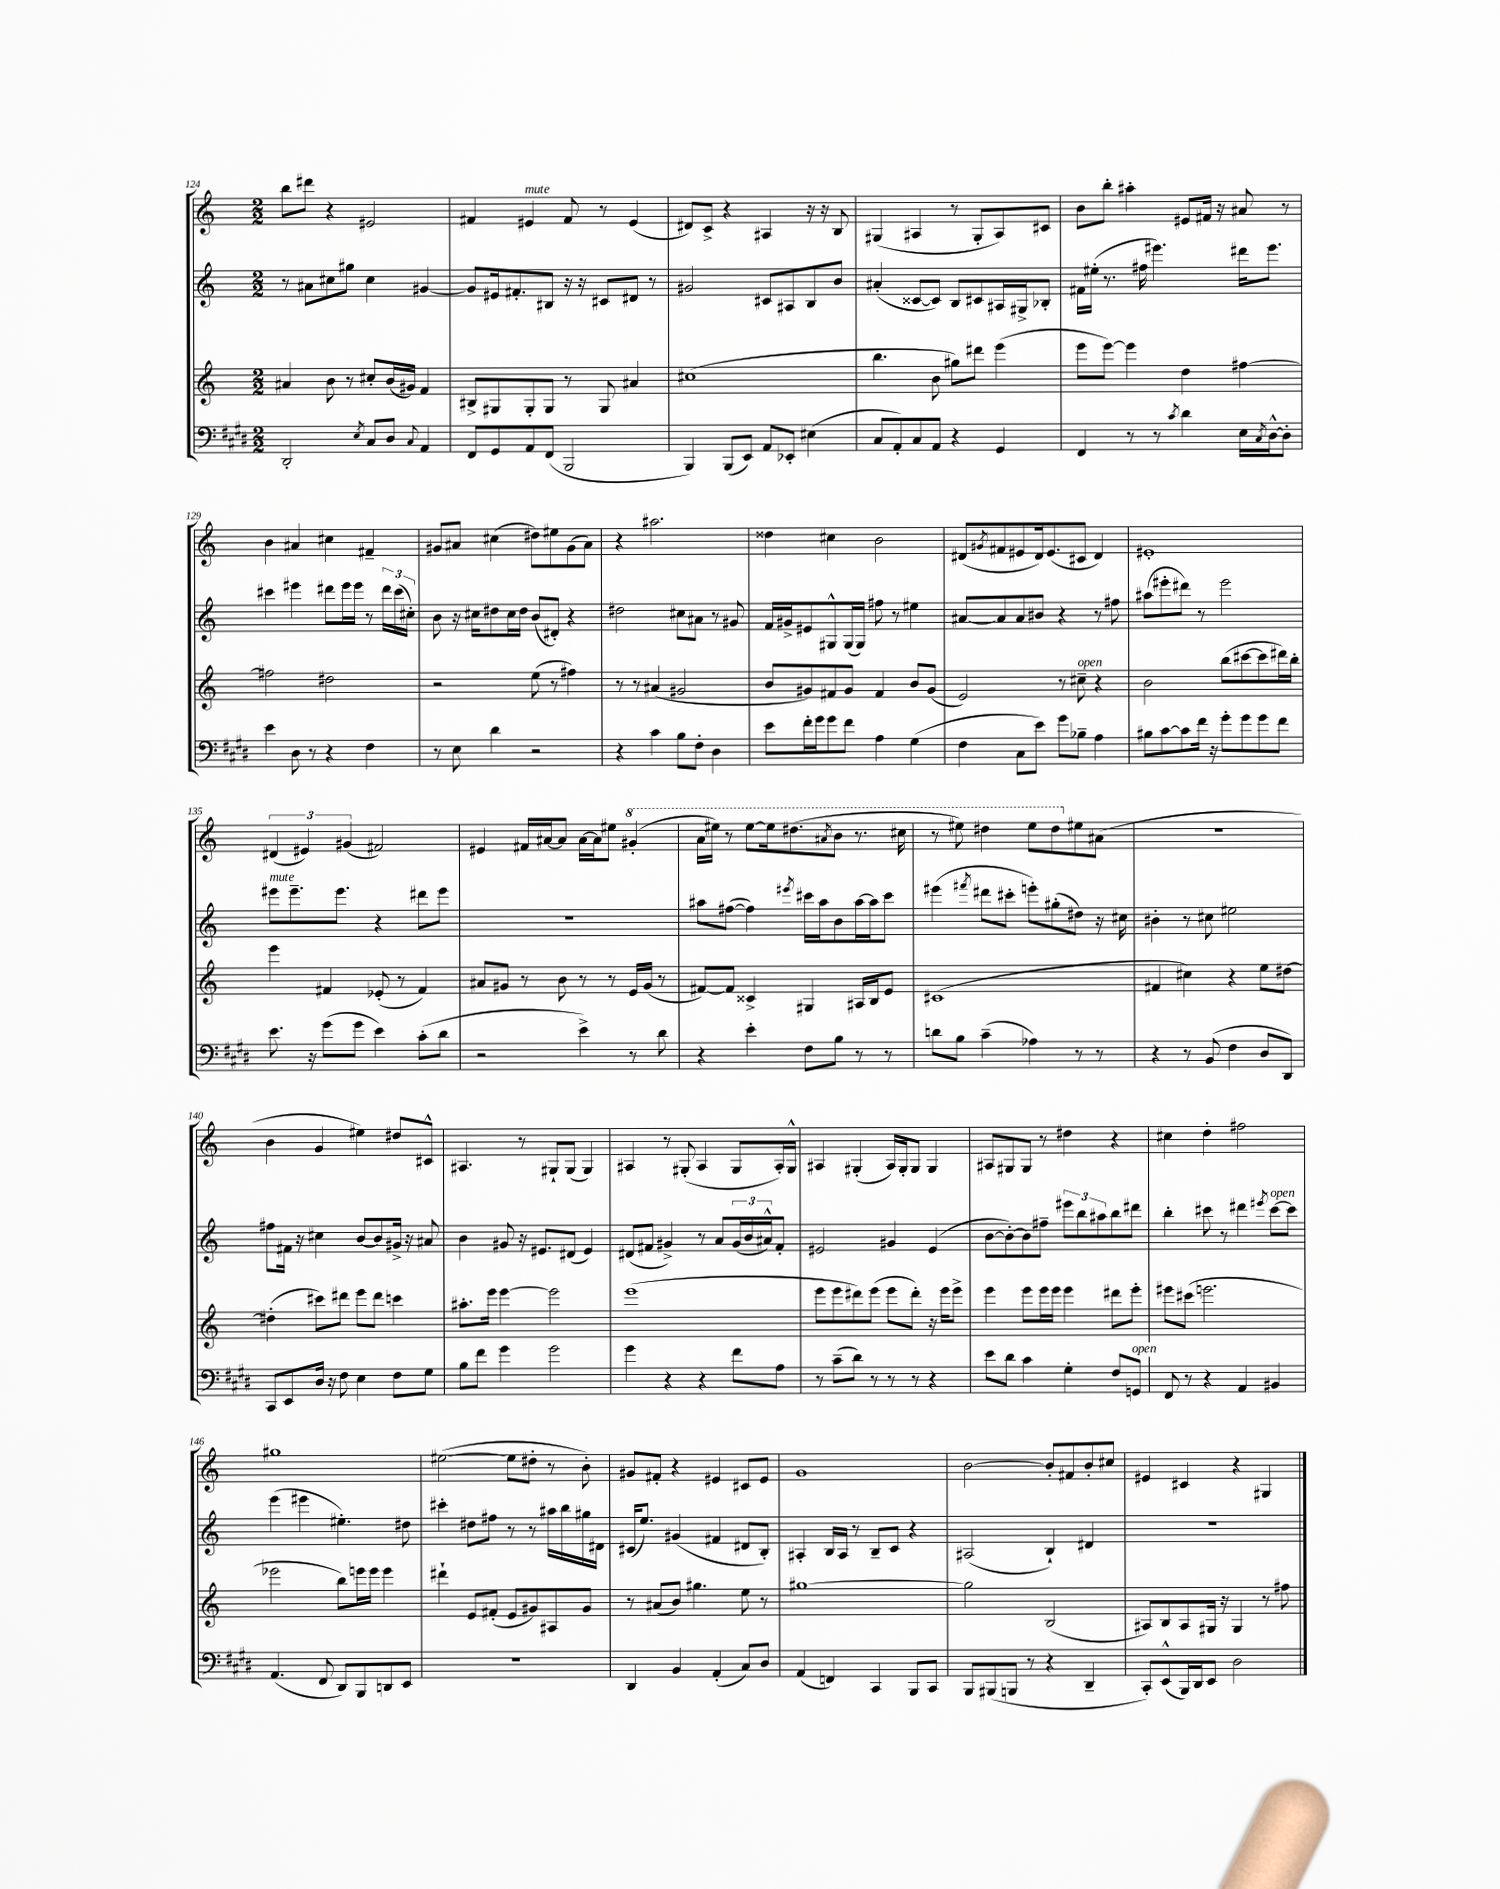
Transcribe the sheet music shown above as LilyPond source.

<<
\new StaffGroup <<
\new Staff = "s0" {
    \clef treble \key c \major \numericTimeSignature \time 2/2
    b''8 dis'''8 r4 eis'2 |
    fis'4 eis'4^\markup { \italic "mute" } fis'8 r8 eis'4( |
    dis'8) c'8-> r4 ais4 r16 r16 b8 |
    gis4( ais4 r8 gis8-. ais8) cis'8 |
    b'8 b''8-. ais''4-. eis'8 fis'16 r16 ais'8 r8 |
    b'4 ais'4 cis''4 fis'4-- |
    gis'8 ais'8 cis''4( dis''8) eis''8 gis'8( ais'8) |
    r4 ais''2. |
    disis''4 cis''4 b'2 |
    dis'8( \acciaccatura { gis'8 } fis'8 eis'8 dis'16) eis'8.( cis'8 dis'4) |
    eis'1-. |
    \tuplet 3/2 { dis'4( eis'4) gis'4( } fis'2) |
    eis'4 fis'16 ais'16~ ais'8 ais'16~ ais'16 eis''8 \ottava #1 gis''4-.( |
    a''16 eis'''16) r8 eis'''8~ eis'''16 dis'''8.( \acciaccatura { ais''8 } b''8 r8. cis'''16 |
    r8 eis'''8) dis'''4 eis'''8 dis'''8 \ottava #0 eis''8 ais'8( |
    R1 |
    b'4 g'4 eis''4) dis''8 cis'8-^ |
    ais4. r8 gis8-! gis8( gis4) |
    ais4 r8 gis8-.( ais4 gis8 ais16-.) gis16-^ |
    ais4 gis4-.( ais16) gis16-. gis8 gis4 |
    ais8 gis8 gis8 r8 dis''4 r4 |
    cis''4 d''4-. fis''2 |
    gis''1 |
    eis''2~( eis''8 dis''8-. r8 b'8-.) |
    gis'8 fis'8-. r4 eis'4 cis'8 eis'8 |
    g'1 |
    b'2~ b'8-. fis'8 b'8-. cis''8 |
    eis'4 cis'4 r4 gis4 \bar "|." |
}
\new Staff = "s1" {
    \clef treble \key c \major \numericTimeSignature \time 2/2
    r8 ais'8 cis''8 gis''8 cis''4 gis'4~ |
    gis'8 eis'16 fis'8.-. bis8 r16 r16 cis'8 dis'8 r8 |
    gis'2 cis'8 ais8 b8 b'8 |
    ais'4-.( cisis'8~ cisis'8) b8 cis'8 ais16 gis16-> bes8-. |
    fis'16 eis''16-.( r8. fis''16 eis'''4.) dis'''16 eis'''8. |
    cis'''4 eis'''4 dis'''8 eis'''16 eis'''16 r8 \tuplet 3/2 { dis'''16 cis'''16( cis''16-.) } |
    b'8 r16 cis''16 dis''8 cis''16 dis''16 b'8( dis'8-.) r4 |
    dis''2 cis''8 ais'8 r8 gis'8 |
    f'16 gis'16-> eis'8 gis8-^ gis16( gis16) fis''8 r8 eis''4 |
    ais'8~ ais'8 ais'8 bis'8 r4 r8 fis''8 |
    ais''8( eis'''8-. dis'''8) r8 eis'''2 |
    eis'''8^\markup { \italic "mute" } eis'''8.-- eis'''8. r4 dis'''8 eis'''8 |
    R1 |
    ais''8 fis''8~( fis''4) \acciaccatura { eis'''8 } cis'''16 ais''16 b'8 ais''16~ ais''16 cis'''8 |
    eis'''4( \acciaccatura { fis'''8 } dis'''8 cis'''8-. e'''8-.) gis''8-.( dis''8) r16 cis''16 |
    bis'4-. r8 cis''8 eis''2 |
    fis''8 fis'16 r16 cis''4 b'8~ b'8 gis'16-> r16 ais'8 |
    b'4 gis'8 r16 eis'8. dis'8( eis'4) |
    dis'8( fis'8 gis'4->) r8 a'8 \tuplet 3/2 { gis'16( b'16 ais'16-^) } fis'8-. |
    eis'2 gis'4 eis'4( |
    b'8~ b'8~-.) b'8 fis''8-- \tuplet 3/2 { eis'''8 b''8 ais''8 } b''8 dis'''8 |
    b''4-. cis'''8 r8 dis'''4 \acciaccatura { eis'''8 } cis'''8~^\markup { \italic "open" } cis'''8 |
    e'''4( eis'''4 eis''4.-.) dis''8 |
    cis'''4-. dis''8 fis''8 r8 r8 ais''16 b''16 gis''16 dis'16 |
    cis'16( e''8.) gis'4( fis'4 dis'8 b8-.) |
    ais4-. b16 ais16 r8 b8-- c'8 r4 |
    ais2( b4-!) dis'4 |
    R1 \bar "|." |
}
\new Staff = "s2" {
    \clef treble \key c \major \numericTimeSignature \time 2/2
    ais'4 b'8 r8 cis''8-. b'16( gis'16) f'4 |
    bis8-> gis8 gis8-. gis8 r8 gis8 ais'4 |
    cis''1( |
    b''4. b'8 gis''8) dis'''8 e'''4( |
    e'''8 e'''8~) e'''4 d''4 fis''4~ |
    fis''2 dis''2 |
    r2 e''8( r8 fis''4) |
    r8 r8 ais'4( gis'2 |
    b'8 gis'8) fis'8 gis'8 fis'4 b'8 gis'8( |
    e'2) r8 cis''8--^\markup { \italic "open" } r4 |
    b'2 b''8( cis'''8~ cis'''8 dis'''16) b''16-. |
    e'''4 fis'4 ees'8-.( r8 fis'4) |
    ais'8 gis'8 r8 b'8 r8 r8 e'16 gis'16( r8 |
    fis'8~) fis'8 cisis'4-> gis4 ais16 b16 e'8 |
    cis'1( |
    fis'4 cis''4) r4 e''8 dis''8~ |
    dis''4-.( cis'''8) dis'''8 e'''8 dis'''8 c'''4 |
    ais''8.-. e'''16 e'''4~ e'''2 |
    e'''1( |
    e'''8 e'''8 dis'''8) e'''8( e'''8 dis'''8-.) r16 e'''16 e'''8-> |
    e'''4 e'''8 e'''16 e'''16 e'''4 dis'''8 e'''8-. |
    eis'''8 cis'''8( e'''2. |
    ees'''2 b''8) e'''16 e'''16 e'''4 |
    dis'''4-! e'8 fis'8-.( e'8 gis'8) ais8 gis'8 |
    r8 ais'8( b'8) gis''4. e''8 r8 |
    gis''1~ |
    gis''2 b2( |
    ais8) b8 ais8 gis16 r16 gis4 r8 fis''8 \bar "|." |
}
\new Staff = "s3" {
    \clef bass \key e \major \numericTimeSignature \time 2/2
    dis,2-. \acciaccatura { e8 } cis8 dis8 \appoggiatura { cis8 } a,4 |
    fis,8 gis,8 a,8 fis,8( b,,2 |
    b,,4) b,,8( e,8) a,8 ees,8-. eis4( |
    cis8 a,8-.) cis8 a,8 r4 gis,4 |
    fis,4 r8 r8 \acciaccatura { cis'8 } dis'4 e16 \acciaccatura { cis8 } dis16~-^ dis8-. |
    e'4 dis8 r8 r4 fis4 |
    r8 e8 dis'4 r2 |
    r4 cis'4 b8 fis8-. dis4 |
    e'8 fis'16-. gis'16 gis'8 fis'8 a4 gis4( |
    fis4 cis8 e'8) gis'8 bes8-- a4 |
    bis8 cis'8~ cis'8 fis'16 r16 gis'8-. gis'8 gis'8 fis'8 |
    e'8. r16 gis'8( gis'8 e'4) cis'8-.( dis'8 |
    r2 e'4->) r8 dis'8 |
    r4 e'4-. fis8 b8 r8 r8 |
    d'8 b8 cis'4--( aes4) r8 r8 |
    r4 r8 b,8( fis4 dis8 dis,8) |
    cis,8 e,8 dis16 r16 fis8 e4 fis8 gis8 |
    b8 fis'8 gis'4 gis'2 |
    gis'4 r4 r4 fis'8 a8 |
    r8 cis'8--( dis'8) r8 r8 r8 r4 |
    e'8 dis'8 cis'4 gis4-. fis8 g,8^\markup { \italic "open" } |
    fis,8 r8 r4 a,4 bis,4 |
    a,4.( fis,8 dis,8) b,,8 d,8 e,8 |
    R1 |
    dis,4 b,4 a,4-.( cis8) dis8 |
    a,4( f,4) cis,4 b,,8 cis,8 |
    b,,8 bis,,8( b,,8 r8 r4 dis,4-- |
    cis,8-.) e,8-^( b,,16) dis,16 e,8 dis2 \bar "|." |
}
>>
>>
\layout { \context { \Score currentBarNumber = #124 } }
